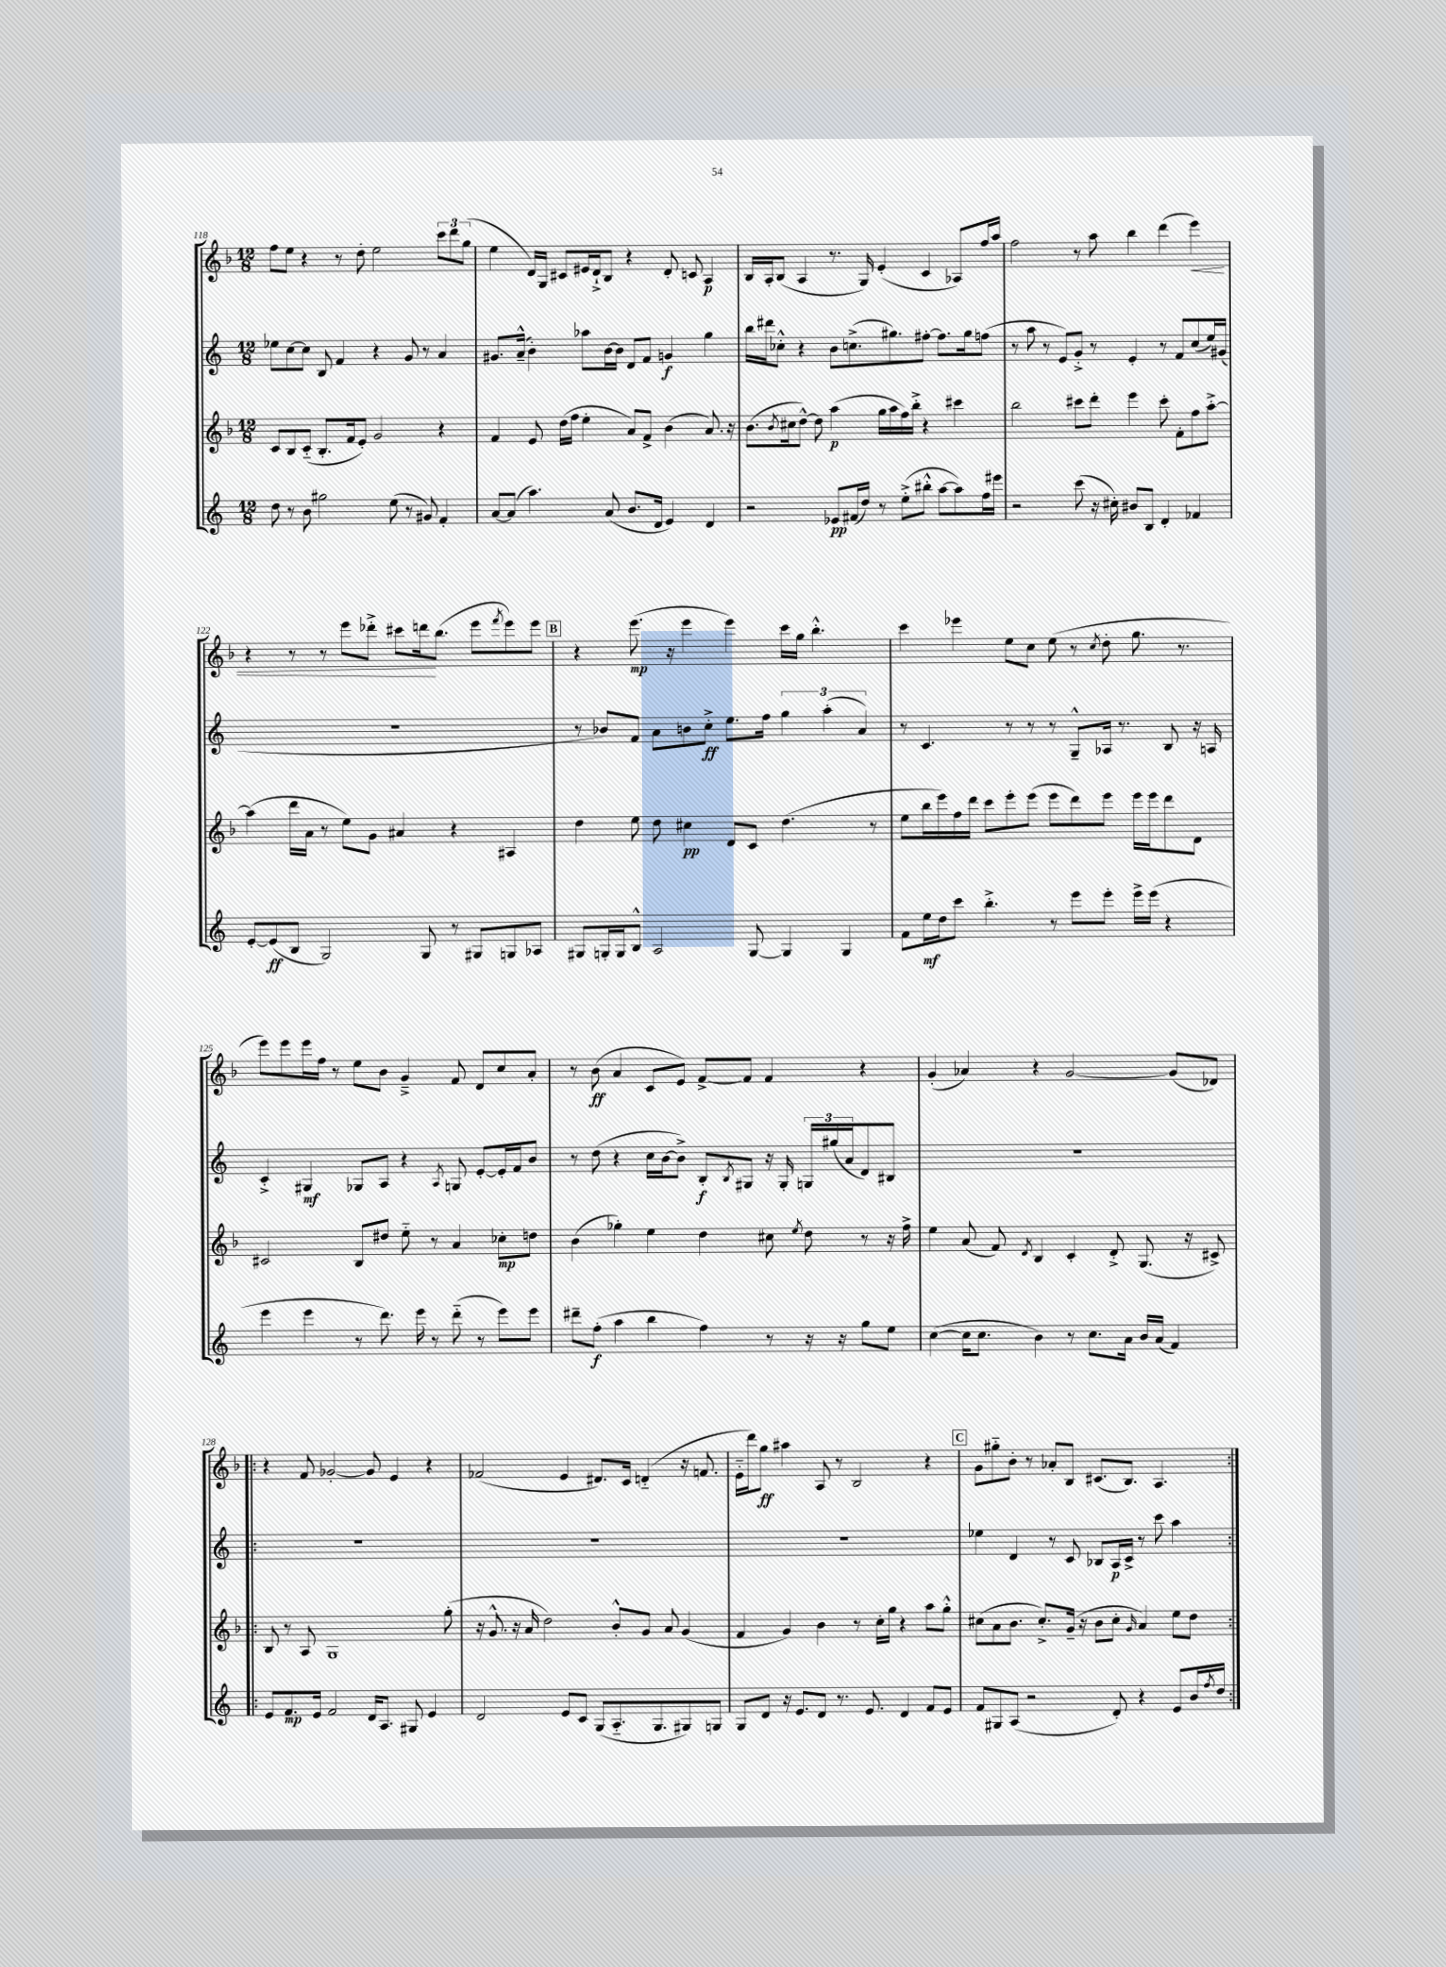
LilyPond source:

<<
\new StaffGroup <<
\new Staff = "s0" {
    \clef treble \key f \major \numericTimeSignature \time 12/8
    f''8 e''8 r4 r8 d''8-. e''2 \tuplet 3/2 { c'''8 d'''8 g''8( } |
    e''4 d'16) g16 cis'8 eis'16 d'16-!-> bes8 r4 d'8-. c'8 a4\p |
    bes16 a16-. bes8( a4 r8. g16) e'4-.( c'4 aes8) f''16 a''16 |
    f''2 r8 a''8 bes''4 d'''4( e'''4\<) |
    r4 r8 r8 e'''8 des'''8-.-> cis'''8 d'''16\! bes''8.( e'''8 \acciaccatura { f'''8 } e'''8) e'''8 |
    \mark \markup { \box "B" } r4 e'''8.\mp( r16 e'''4 e'''4) c'''16 g''16 bes''4.-.-^ |
    c'''4 ees'''4 e''8 c''8 e''8( r8 \acciaccatura { c''8 } d''8-. g''8. r8. |
    e'''8) e'''8 e'''16 f''16 r8 e''8 bes'8 g'4---> f'8 d'8 c''8 a'8-. |
    r8 bes'8\ff( a'4 c'8 e'8) f'8~-> f'8 f'4 r4 |
    g'4-.( aes'4) r4 g'2~ g'8( des'8) |
    \repeat volta 2 { r4 f'8 ges'2~-. ges'8 e'4 r4 |
    fes'2( e'4 dis'8.) c'16 d'4-_( r16 f'8. |
    e'16-_ d'''16) g''8\ff ais''4 a8 r8 bes2 r4 |
    \mark \markup { \box "C" } g'8 gis''8-_ bes'8-. r8 aes'8-. bes8 cis'8.( bes8.) a4. | }
}
\new Staff = "s1" {
    \clef treble \key c \major \numericTimeSignature \time 12/8
    ees''8 c''8~ c''8 b8 f'4 r4 g'8 r8 a'4 |
    gis'8. a'16---^( b'4-.) aes''8 b'16~ b'16 d'8 f'8 g'4\f g''4 |
    b''16 dis'''16 ces''8-.-^ r4 b'8 c''8.->( gis''8.) fis''8~-. fis''8. gis''16 f''8( |
    r8 a''8 r8 e'8) g'8-.-> r8 e'4-. r8 f'8 c''8( e''16) gis'16( |
    R1. |
    \mark \markup { \box "B" } r8 bes'8) f'8 a'8 b'8 c''8-.->\ff e''8. f''16 \tuplet 3/2 { g''4 a''4-.( a'4) } |
    r8 c'4. r8 r8 r8 g8---^ aes16 r8. b8 r16 a16 |
    c'4-.-> gis4\mf ges8 a8 r4 \acciaccatura { a8 } g8 e'8~-. e'16-. f'16 b'8 |
    r8 d''8( r4 c''16 b'16~ b'8->) b8-.\f \acciaccatura { b8 } gis8 r16 gis16-. \tuplet 3/2 { g16 gis''16( a'16 } d'8) bis8 |
    R1. |
    \repeat volta 2 { R1. |
    R1. |
    R1. |
    \mark \markup { \box "C" } ees''4 d'4 r8 c'8 bes8 a16\p c'16-> r8 c'''8 a''4 | }
}
\new Staff = "s2" {
    \clef treble \key f \major \numericTimeSignature \time 12/8
    c'8 bes8 c'8-_( bes8.-. f'16 e'8-.) g'2 r4 |
    f'4 e'8 d''16( f''16 e''4-. a'8) f'8-> bes'4( a'8.) r16 |
    bes'8.( \acciaccatura { bes'8 } cis''16 d''8~-^) d''8 a''4\p( g''16 a''16 f''16) bes''16-.-> r4 cis'''4 |
    bes''2 cis'''8 d'''8-. e'''4 cis'''8-. f'8-. f''8 a''8~-.-> |
    a''4( d'''16 a'16 r8 e''8) g'8 ais'4 r4 ais4 |
    \mark \markup { \box "B" } d''4 e''8 d''8 cis''4\pp d'8 c'8 d''4.( r8 |
    e''8 bes''16 e'''16) f''16 d'''16 c'''8 e'''8-. e'''8( e'''8 d'''8) e'''8 e'''16 e'''16 d'''8 d'8 |
    cis'2 bes8 dis''8 e''8-_ r8 a'4 ces''8-.\mp d''8 |
    bes'4( ges''4-.) e''4 d''4 cis''8 \acciaccatura { e''8 } d''8 r8 r16 f''16-> |
    e''4 a'8( f'8) \acciaccatura { d'8 } bes4 c'4-. d'8-.-> g8.( r16 cis'8->) |
    \repeat volta 2 { bes8 r8 a8 g1 g''8-.( |
    r16 g'8.-^ r16 a'16 d''2) bes'8-.-^ g'8 a'8 g'4( |
    f'4 g'4) bes'4 r8 c''16-. g''16 r4 a''8 g''8-.-^ |
    \mark \markup { \box "C" } cis''8( a'8 bes'8. cis''8.-.->) g'16--( r16 bes'8 cis''8-. \grace { g'16 } a'4) e''8 d''8 | }
}
\new Staff = "s3" {
    \clef treble \key c \major \numericTimeSignature \time 12/8
    d''8 r8 b'8 gis''2 e''8( r8 gis'8) f'4-. |
    a'8~ a'8( a''4.) a'8( b'8. d'16 e'4) d'4 |
    r2 ees'8\pp fis'16( d''16) r8 e''8-.->( bis''8-.-^ a''8~ a''8) f''16 eis'''16 |
    r2 c'''8( r16 cis''16-.) bis'8 b8 d'4-. fes'4 |
    e'8~-. e'8\ff( b8 g2) g8 r8 gis8 g8 aes8 |
    \mark \markup { \box "B" } gis8 g16-. g16 b8-^ a2 g8~ g4 g4 |
    f'8 e''16\mf d''16 c'''8 b''4.-.-> r8 e'''8 e'''8-. e'''16-> e'''16( r4 |
    e'''4 e'''4 r8 d'''8.) e'''16 r8 d'''8-_( r8 e'''8) e'''8 |
    dis'''8-- f''8-.\f( a''4 b''4 f''4) r8 r16 r16 g''8 e''8 |
    c''4~( c''16 c''8. b'4) r8 c''8. a'16 b'16 a'16( f'4) |
    \repeat volta 2 { e'8 f'8.\mp e'16 f'2 d'16 a8. gis8 e'4 |
    d'2 e'8 c'8 g8( a8.-_ g8. gis8) g8 |
    g8 d'8 r16 e'8. d'8 r8. e'8. d'4 f'8 e'8 |
    \mark \markup { \box "C" } f'8 gis8 a8( r2 d'8-.) r4 e'8 b'16 \acciaccatura { f''8 } d''16 | }
}
>>
>>
